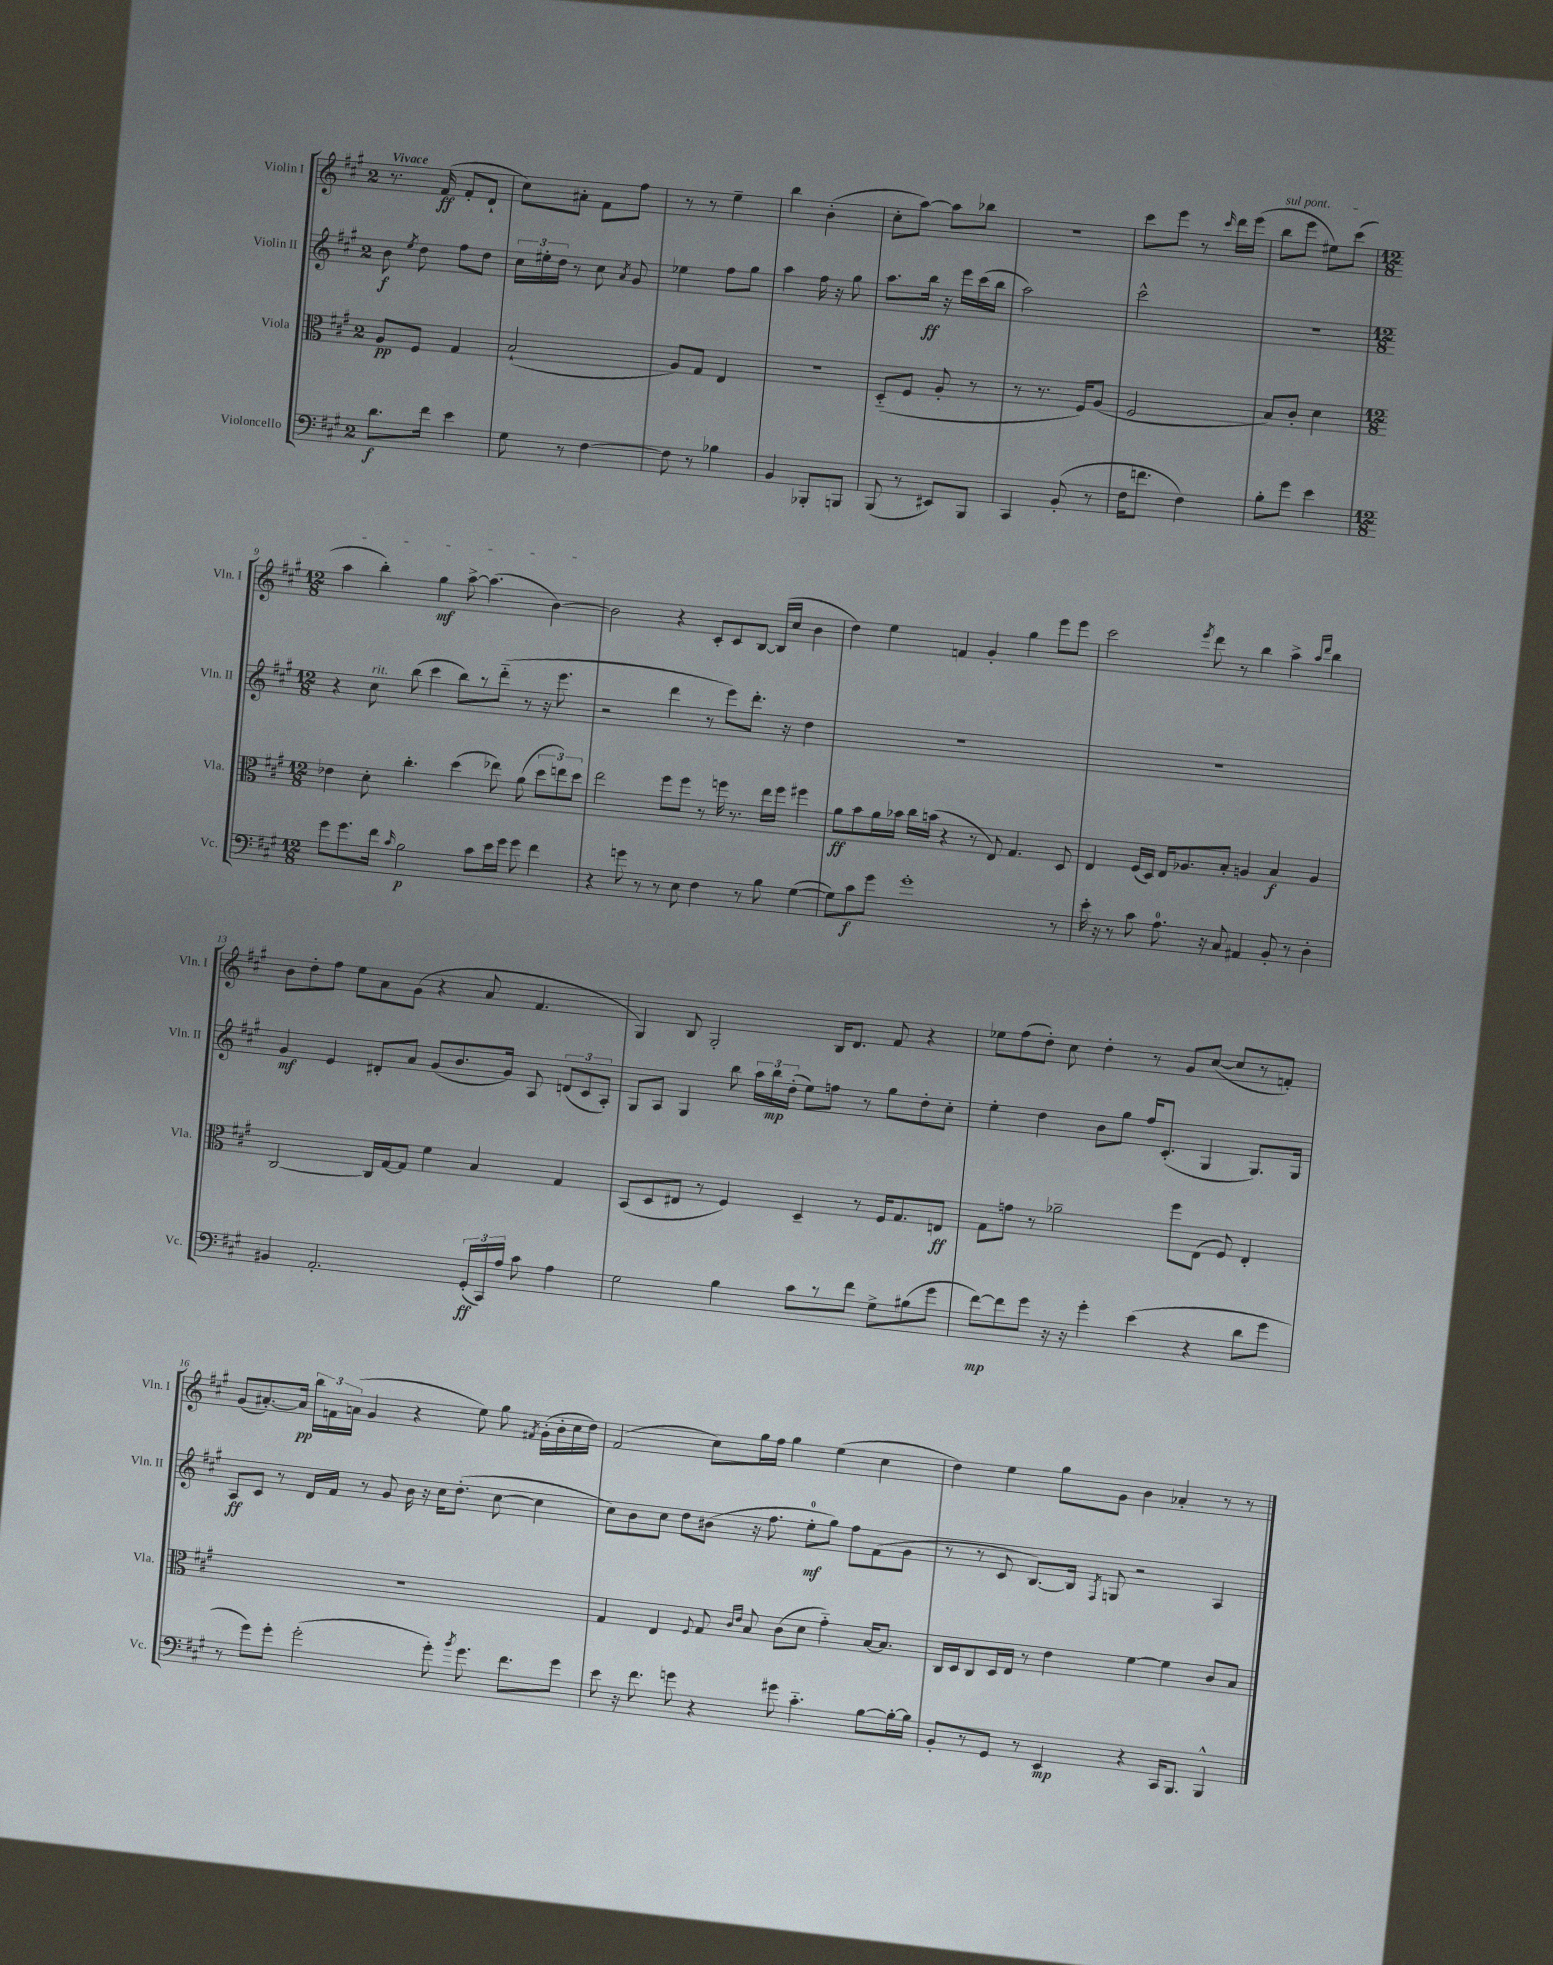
<<
\new StaffGroup <<
\new Staff = "s0" \with { instrumentName = "Violin I" shortInstrumentName = "Vln. I" } {
    \clef treble \key a \major \once \override Staff.TimeSignature.style = #'single-digit \time 2/4 \tempo "Vivace"
    \autoBeamOff r8. fis'16\ff( fis'8[-. d'8]-! |
    cis''8[) ais'8]-. fis'8[ fis''8] |
    r8 r8 e''4-- |
    b''4 b'4-.( |
    cis''8[-. a''8]~) a''8[ bes''8] |
    R2 |
    cis'''8[ e'''8] r8 \grace { cis'''16 } d'''16[ e'''16]( |
    \once \override TextSpanner.bound-details.left.text = \markup { \italic "sul pont." } b''8[\startTextSpan e'''8] eis''8[) cis'''8]( |
    \numericTimeSignature \time 12/8 a''4 b''4-.) gis''4\mf a''8~-> a''4.( b'4~\stopTextSpan) |
    b'2 r4 cis'8[-. cis'8 b8]~ b16[( cis''16] b'4 |
    d''4) e''4 f'4 gis'4-. gis''4 e'''8[ e'''8] |
    cis'''2 \acciaccatura { e'''8 } d'''8 r8 b''4 a''4-> \grace { a''16[ d'''16] } b''4 |
    b'8[ d''8-. fis''8] e''8[ a'8 gis'8]( r4 a'8 fis'4. |
    gis4) b8 gis2-. b16[ d'8.] fis'8 r4 |
    ees''8[ fis''8( d''8]-.) cis''8 d''4-. r8 gis'8[ cis''8]~( cis''8[ r8 f'8]-.) |
    gis'8[( ais'8.~-.) ais'16]\pp \tuplet 3/2 { b''16[ f'16 a'16]( } gis'4 r4 e''8) gis''8 \acciaccatura { fis'8 } gis'16[-.( b'16-. cis''16 d''16]) |
    fis'2( cis''8[) gis''16 fis''16] gis''4 e''4( cis''4 |
    d''4) e''4 gis''8[ gis'8] b'4 aes'4-. r8 r8 \bar "|." |
}
\new Staff = "s1" \with { instrumentName = "Violin II" shortInstrumentName = "Vln. II" } {
    \clef treble \key a \major \once \override Staff.TimeSignature.style = #'single-digit \time 2/4
    \autoBeamOff b'8\f \acciaccatura { e''8 } d''8 fis''8[ d''8] |
    \tuplet 3/2 { cis''16[ eis''16-. d''16] } r8 cis''8 \acciaccatura { a'8 } gis'8 |
    ees''4 fis''8[ gis''8] |
    a''4 fis''16 r16 gis''8 |
    a''8.[ b''16]\ff r16 e'''16[ cis'''16( b''16] |
    a''2) |
    cis'''2-^ |
    R2 |
    \numericTimeSignature \time 12/8 r4 cis''8^\markup { \italic "rit." } b''8( cis'''4 b''8[) r8 d'''8]-_( r8 r16 e'''8. |
    r2 d'''4 r8 e'''8[) d'''8.]-. r16 d''4 |
    R1. |
    R1. |
    gis'4\mf e'4 dis'8[-. a'8] gis'8[( b'8. gis'16]) a8 \tuplet 3/2 { d'8[( cis'8 a8]-.) } |
    gis8[ a8] gis4 b''8 \tuplet 3/2 { a''16[ b''16\mp d''16]-.( } e''8[) f''8] r8 gis''8[ d''8-. cis''8]-. |
    e''4-. d''4 b'8[ gis''8] fis''16[ cis'8.]-.( gis4 gis8.[) gis16] |
    a8[\ff cis'8] r8 d'16[ fis'16] r8 gis'8 b'16 r16 cis''16[ d''8.]-.( cis''8~ cis''4 |
    cis''8[) b'8 cis''8] d''8[ bis'8]( r16 fis''8. e''8[-0-.\mf gis''8]) fis''8[ fis'8( gis'8] |
    r8 r8 cis'8 b8.[~) b16] \acciaccatura { fis8 } g8 r2 a4 \bar "|." |
}
\new Staff = "s2" \with { instrumentName = "Viola" shortInstrumentName = "Vla." } {
    \clef alto \key a \major \once \override Staff.TimeSignature.style = #'single-digit \time 2/4
    \autoBeamOff a8[\pp fis8] gis4 |
    b2-!( |
    a8[) gis8] e4 |
    R2 |
    d8[-_( fis8] a8-. r8 |
    r8 r8. fis16[) a8]( |
    fis2 |
    b8[) cis'8]-. d'4 |
    \numericTimeSignature \time 12/8 ees'4 d'8-. cis''4.-. d''4( ees''8) a'8( \tuplet 3/2 { d''8[ e''8) d''8] } |
    e''2 fis''8[ fis''8] r8 f''16 r8. e''16[ f''16] fis''4 |
    a'8[\ff b'8 a'16 bes'16] cis''16[ b'16]( r4 r8 e8) gis4. d8 |
    e4 fis16[( d16]) e16[ aes8. b8]-. a4 b4\f a4 |
    cis2~ cis16[ gis16~ gis8] fis'4 b4 gis4 |
    b,8[( d8 eis8] r8 fis4) d4-- r8 fis16[ gis8. e8]\ff |
    gis8[ g'8] r8 aes'2-- fis''8[ e8]( fis8) e4-. |
    R1. |
    gis4 e4 \appoggiatura { fis8 } gis8 \grace { cis'16[ e'16] } b8 cis'8[( d'8] gis'4-_) b16[~ b8.] |
    cis16[ d16 cis8 d16 e16] r8 e'4 fis'4~ fis'4 cis'8[ b8] \bar "|." |
}
\new Staff = "s3" \with { instrumentName = "Violoncello" shortInstrumentName = "Vc." } {
    \clef bass \key a \major \once \override Staff.TimeSignature.style = #'single-digit \time 2/4
    \autoBeamOff d'8.[\f fis'16] e'4 |
    gis8 r8 fis4~ |
    fis8 r8 bes4 |
    b,4 bes,,8[-. b,,8] |
    b,,8( r8 eis,8[) b,,8] |
    cis,4 b,8-.( r8 |
    fis16[ f'8.] fis4) |
    b8[-. gis'8] e'4 |
    \numericTimeSignature \time 12/8 gis'8[ gis'8. fis'16] \grace { cis'16 } b2\p cis'8[ e'16 gis'16] gis'8 fis'4 |
    r4 g'8 r8 r8 e8 fis4 r8 b8 gis4~( |
    gis8[) cis'8\f gis'8] gis'1-. r8 |
    e'16-. r16 r8 cis'8 a8.-0 r16 cis8 ais,4 b,8-. r8 d4-. |
    bis,4 a,2.-. \tuplet 3/2 { gis,16[-.\ff( cis,16) a16] } cis'8 a4 |
    gis2 b4 cis'8[ r8 fis'8] gis8[-> bis8( gis'8] |
    fis'8[~\mp) fis'8 gis'8] r16 r16 gis'4-. e'4( r4 d'8[ gis'8] |
    r8 gis'8[) gis'8]-. gis'2-.( gis'8-.) \acciaccatura { b'8 } gis'8. fis'8.[ gis'8] |
    e'8 r16 fis'8. g'8 r4 gis'8 cis'4.-_ b8[~ b16~-. b16] |
    b,8[-. r8 gis,8] r8 e,4\mp r4 cis,16[ b,,8.] b,,4-^ \bar "|." |
}
>>
>>
